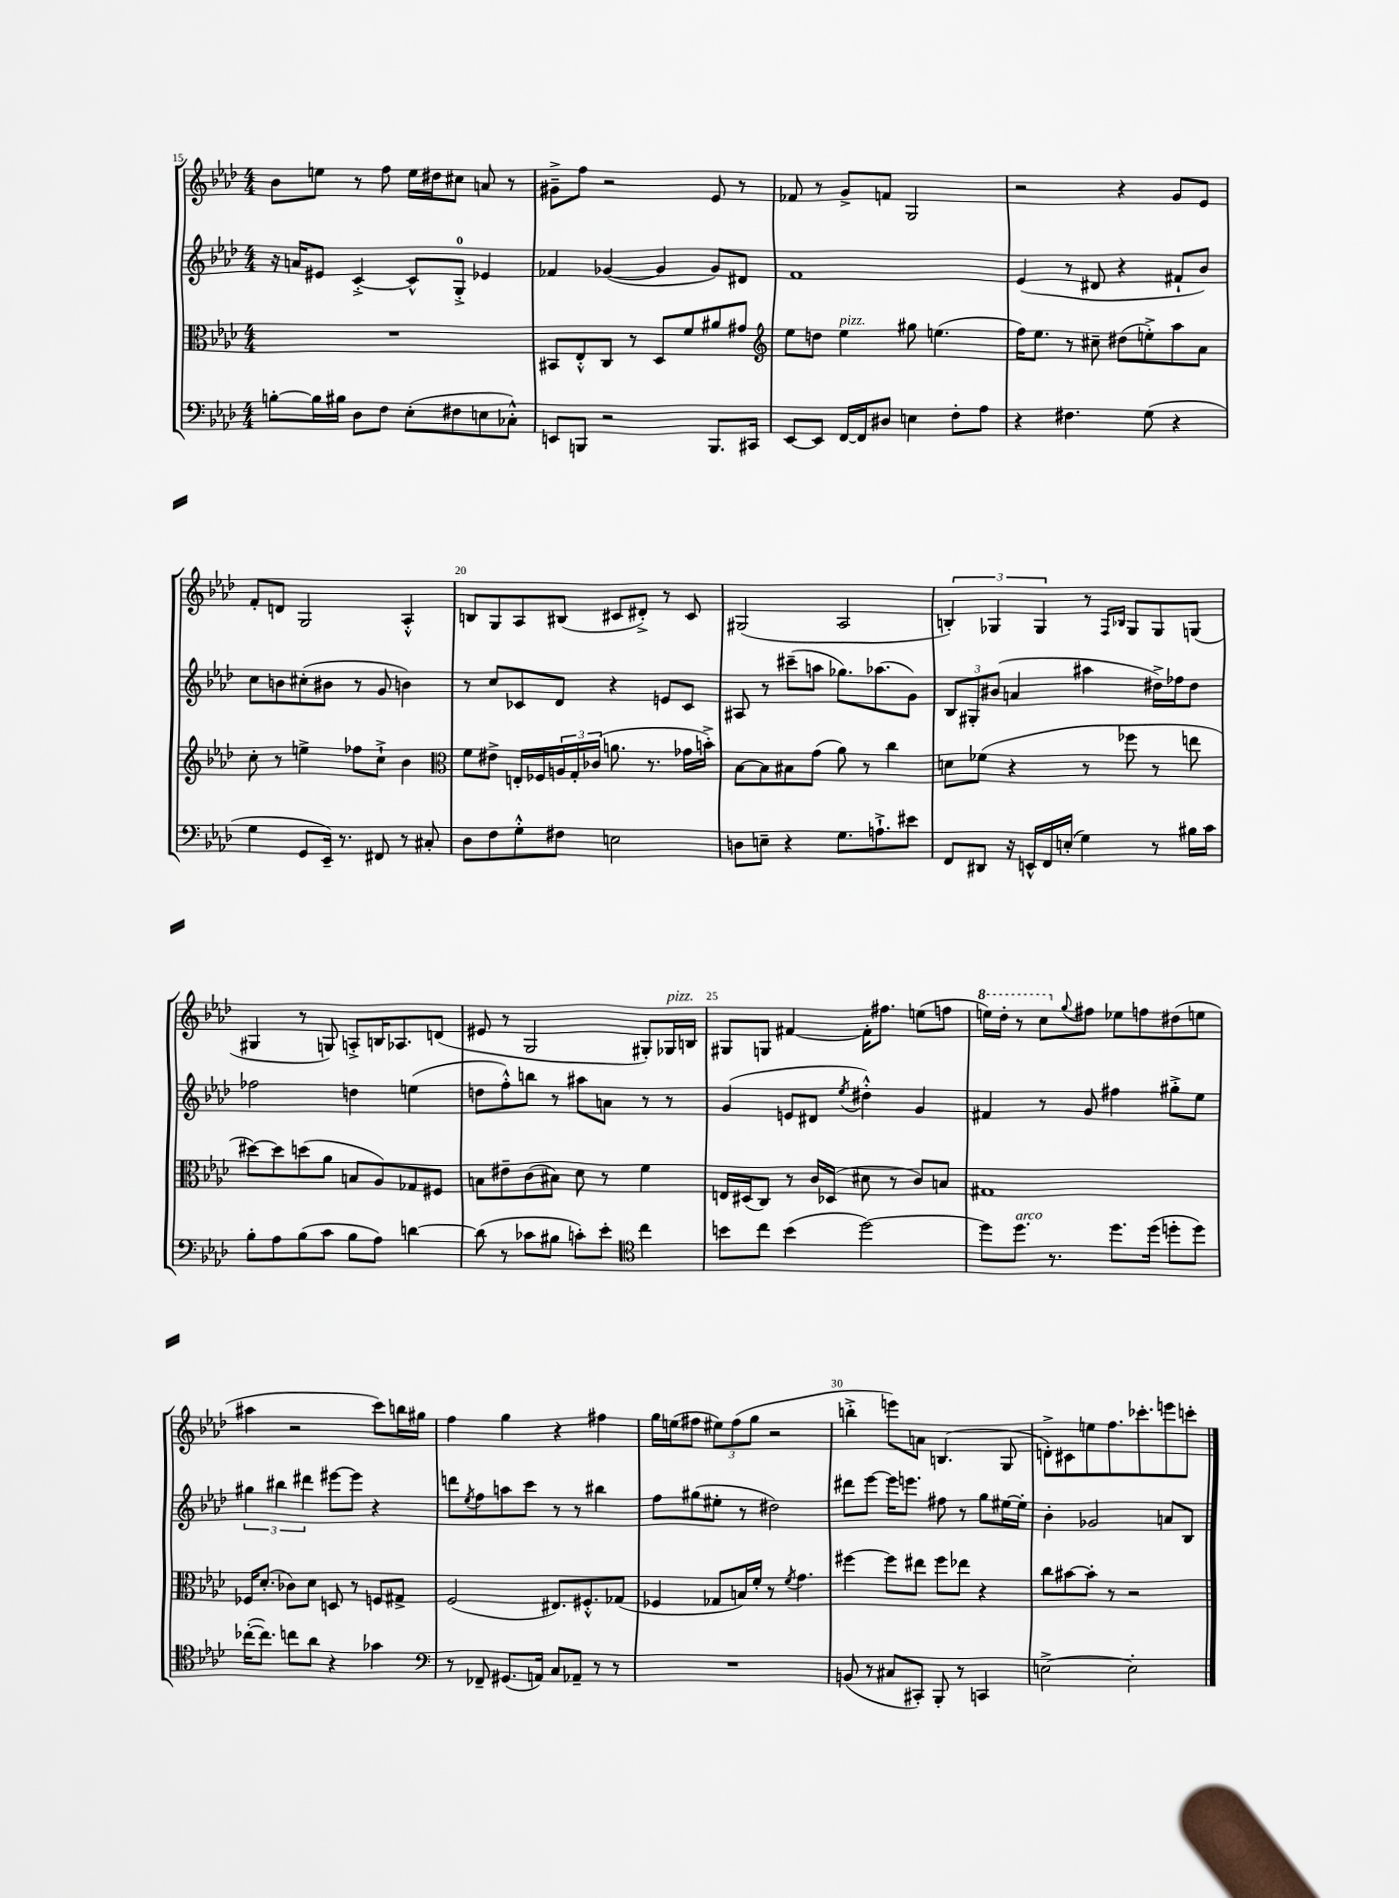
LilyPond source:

<<
\new StaffGroup <<
\new Staff = "s0" {
    \clef treble \key aes \major \numericTimeSignature \time 4/4
    bes'8 e''8 r8 f''8 e''16 dis''16 cis''8 a'8 r8 |
    gis'8---> f''8 r2 ees'8 r8 |
    fes'8 r8 g'8-> f'8 g2 |
    r2 r4 g'8 ees'8 |
    f'8-. d'8 g2 aes4-.-^ |
    b8 g8 aes8 bis8( cis'8 dis'8-.->) r8 cis'8 |
    gis2( aes2 |
    \tuplet 3/2 { b4-.) ges4 ges4 } r8 \grace { f16 bes16 } ges8 ges8 g8( |
    gis4 r8 g8) a8-.-> b16 aes8. d'8( |
    eis'8 r8 g2 gis8-.) ges16^\markup { \italic "pizz." } b16 |
    gis8 g8 fis'4~ fis'16-. fis''8. e''8( f''8 |
    \ottava #1 e'''16) des'''16-. r8 c'''8 \ottava #0 \appoggiatura { g''8 } fis''8 ees''!8 f''8 dis''8( e''8 |
    ais''4 r2 c'''8) b''16 gis''16 |
    f''4 g''4 r4 fis''4 |
    g''16 e''16( fis''8 \tuplet 3/2 { eis''8) fis''8( g''8 } r2 |
    b''4-.-> e'''8) a'8 b4.( g8 |
    d'8-.->) cis'8 e''8 f''8. ces'''8.-. e'''8 c'''8-. \bar "|." |
}
\new Staff = "s1" {
    \clef treble \key aes \major \numericTimeSignature \time 4/4
    r16 a'16 eis'8 c'4~-.-> c'8-^ g8-0-.-> ees'4 |
    fes'4 ges'4~( ges'4 ges'8) dis'8 |
    f'1 |
    ees'4( r8 dis'8 r4 fis'8-! bes'8) |
    c''8 b'8 cis''8-.( bis'8 r8 g'8 b'4) |
    r8 c''8 ces'8 des'8 r4 e'8 ces'8 |
    ais8 r8 cis'''8--( a''8 ges''8.) aes''8.( g'8) |
    \tuplet 3/2 { bes8 gis8-. bis'8( } a'4 ais''4 dis''16->) fes''16 dis''8 |
    fes''2 d''4 e''4( |
    d''8 f''8-.-^) b''8 r8 ais''8 a'8 r8 r8 |
    g'4( e'8 dis'8 \acciaccatura { ees''8 } dis''4-.-^) g'4 |
    fis'4 r8 g'8 fis''4 gis''8-.-> ees''8 |
    \tuplet 3/2 { gis''4 bis''4 dis'''4 } eis'''8~ eis'''8 r4 |
    d'''8 \acciaccatura { ees''8 } f''8 a''8 c'''8 r8 r8 bis''4 |
    f''8 gis''8( eis''8-. r8 dis''2) |
    dis'''8 ees'''8~ ees'''16 e'''8. fis''8 r8 g''8 eis''16~ eis''16-. |
    bes'4-. ges'2 a'8 bes8 \bar "|." |
}
\new Staff = "s2" {
    \clef alto \key aes \major \numericTimeSignature \time 4/4
    R1 |
    bis,8 ees8-.-^ c8 r8 des8 f'8 ais'8 gis'8 |
    \clef treble ees''8 d''8 ees''4^\markup { \italic "pizz." } gis''8 e''4.( |
    f''16) ees''8. r8 cis''8-- dis''8( e''8-.->) aes''8 aes'8 |
    c''8-. r8 e''4-> fes''8 c''8-!-> bes'4 |
    \clef alto f'8 eis'8-> e16-. fes16 \tuplet 3/2 { a16 g16-. ces'16( } a'8. r8. ges'16 b'16-.->) |
    bes8~ bes8 bis8 g'8( aes'8) r8 c''4 |
    d'8 fes'8( r4 r8 fes''8 r8 e''8 |
    dis''8~) dis''8 d''8( aes'8 b8 aes8) ges8 fis8 |
    b8 eis'8-- c'8( bis8) des'8 r8 f'4 |
    e16 dis16( c8) r8 c'16 des16( dis'8 r8 c'8) b8 |
    gis1 |
    fes16 des'8.-.( ces'8) des'8 d8 r8 f8 gis8-> |
    f2( eis8.) fis8.-.-^ ges8( |
    fes4 ges8 b16) f'16-. r8 \acciaccatura { f'8 } g'4. |
    fis''4~ fis''8 eis''8 fis''8 ees''8 r4 |
    c''8 bis'8~ bis'8-. r8 r2 \bar "|." |
}
\new Staff = "s3" {
    \clef bass \key aes \major \numericTimeSignature \time 4/4
    b8~-. b16 bis16 des8 f8 ees8-.( fis8 e8 ces8-.-^) |
    e,8 b,,8 r2 b,,8. cis,16 |
    ees,8~ ees,8 f,16~ f,16 dis8 e4 f8-. aes8 |
    r4 fis4. g8( r4 |
    g4 g,8 ees,16--) r8. fis,8 r8 cis8-. |
    des8 f8 g8-.-^ fis8 e2 |
    d8 e8-- r4 g8. a8.-!-> eis'8 |
    f,8 dis,8 r16 e,16-^ f,16 e16-.( g4) r8 bis16 c'16 |
    bes8-. aes8 bes8( c'8 bes8 aes8) d'4~ |
    d'8( r8 ces'8 bis8 c'8-.) ees'8-. \clef tenor c''4 |
    b'8 c''8 b'4( des''2~) |
    des''8 des''8.^\markup { \italic "arco" } r8. des''8. des''16( d''8-. d''8) |
    ces''16~-.( ces''8.) c''8 aes'8 r4 ges'4 |
    \clef bass r8 fes,8-- gis,8.( a,16) c8 aes,8-- r8 r8 |
    R1 |
    b,8( r8 cis8 cis,8-.) bes,,8-. r8 c,4 |
    e2~-> e2-. \bar "|." |
}
>>
>>
\layout { \context { \Score currentBarNumber = #15 \override BarNumber.break-visibility = ##(#f #t #t) barNumberVisibility = #(every-nth-bar-number-visible 5) } }
